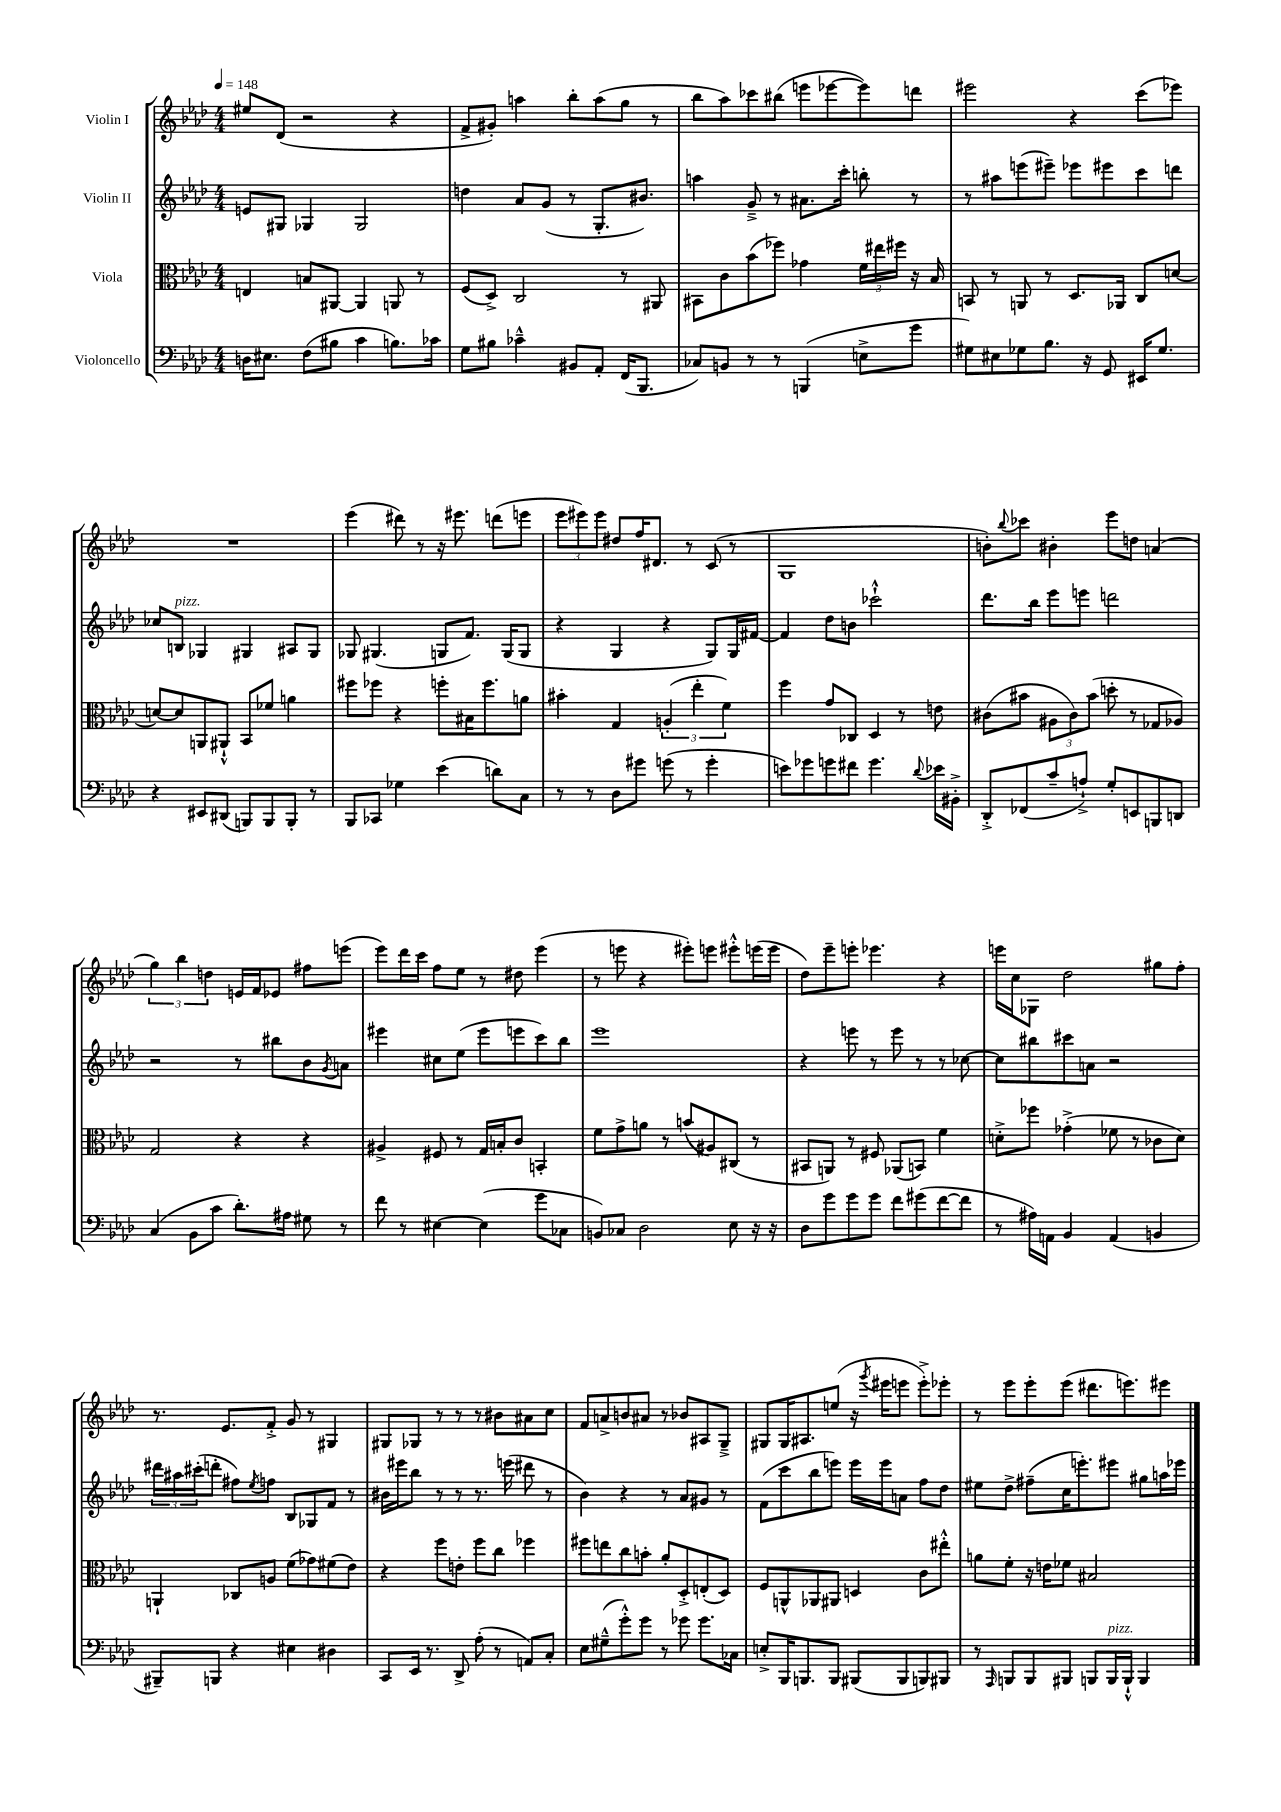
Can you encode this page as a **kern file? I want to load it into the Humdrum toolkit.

**kern	**kern	**kern	**kern
*part4	*part3	*part2	*part1
*staff4	*staff3	*staff2	*staff1
*I"Violoncello	*I"Viola	*I"Violin II	*I"Violin I
*clefF4	*clefC3	*clefG2	*clefG2
*k[b-e-a-d-]	*k[b-e-a-d-]	*k[b-e-a-d-]	*k[b-e-a-d-]
*M4/4	*M4/4	*M4/4	*M4/4
*MM148	*MM148	*MM148	*MM148
=1	=1	=1	=1
16Dn\KL	4En/	8en/L	8ee#X/L
8.E#X\J	.	.	.
.	.	8G#X/J	(8d-/J
(8F\L	8Bn/L	4G-X/	2r
8B#X\J	[8AA#X/J	.	.
4c\	4AA#/]	2G-/	.
8.Bn\L)	8AAn/	.	4r
.	8r	.	.
16c-X\Jk	.	.	.
=2	=2	=2	=2
8G\L	(8F/L	4ddn\	8f^/L
8B#X\J	8D-^/J)	.	8g#X'/J)
4c-X~^^\	2C/	8a-/L	4aan\
.	.	(8g/J	.
8BB#X/L	.	8r	8bb-'\L
8AA-'/J	.	8.G'/L	(8aa\
(16FF/KL	8r	.	8gg\J
8.BBB-/J	.	8.b#X/J)	.
.	8AA#X/	.	8r
=3	=3	=3	=3
8C-X/L)	8BB#X\L	4aan\	8bb-\L
8BBn/J	8c\	.	8aa-\)
8r	(8b-\	8g~^/	8ccc-X\
8r	8ff-X\J)	8r	(8bb#X\J
(4BBBn/	4g-X\	8.a#X\L	8eeen\L
.	.	.	[8eee-X\
.	.	16ccc'\Jk	.
8En^\L	24f\LL	8bbn'\	8eee-\])
.	24ee#X\	.	.
.	24ff#X\JJ	.	.
8g\J	16r	8r	8dddn\J
.	16B-/	.	.
=4	=4	=4	=4
8G#X\L)	8BBn/	8r	2eee#X\
8E#X\	8r	8aa#X\L	.
8G-X\	8AAn/	(8eeen\	.
8.B-\J	8r	8eee#X~\J)	.
.	8.D-/L	8eee-X\L	4r
16r	.	.	.
8GG/	.	8eee#X\	.
.	16AA-X/Jk	.	.
16EE#X/KL	8C/L	8ccc\	(8ccc\L
8.G-/J	.	.	.
.	[8dn/J	8dddn\J	8eee-X\J)
!!LO:LB:g=z
=5	=5	=5	=5
4r	8dn/L_	8cc-X/L	1r
!	!	!LO:TX:a:i:t=pizz.	!
.	8d/]	8Bn/J	.
8EE#X/L	8AAn/	4G-X/	.
(8DD#X/J	8AA#X`^^/J	.	.
8BBBn/L)	8BB-/L	4G#X/	.
8BBB/	8f-X/J	.	.
8BBB'/J	4an\	8A#X/L	.
8r	.	8G#/J	.
=6	=6	=6	=6
8BBB-/L	8ff#X\L	8G-X/	(4eee-\
8CC-X/J	8ff-X\J	(4.G#X/	.
4G-X\	4r	.	8ddd#X\)
.	.	.	8r
(4e-\	8ffn'\L	8Gn/L	16r
.	.	.	8.eee#X\
.	16B#X\K	8.f/J)	.
.	8.ff\	.	.
8dn\L)	.	.	(8dddn\L
.	.	(16G/KL	.
8C\J	8an\J	8G/J	8eeen\J
=7	=7	=7	=7
8r	4b#X'\	4r	12eee-\L
.	.	.	12eee#X\)
8r	.	.	.
.	.	.	12eee#\J
8D-\L	4G/	4G/	8dd#X/L
8g#X\J	.	.	16ff/K
.	.	.	8.d#X/J
(8gn\	(6An'/	4r	.
8r	.	.	8r
.	6ee-'\	.	.
4g'\	.	8G/L)	(8c/
.	6f\)	.	.
.	.	16G/L	8r
.	.	[16f#X/JJ	.
=8	=8	=8	=8
8en\L)	4ff\	4f#/]	1G
8g-X\	.	.	.
8gn\	8g/L	8dd-\L	.
8f#X\J	8C-X/J	8bn\J	.
4.g\	4D-/	2ccc-X`^^\	.
.	8r	.	.
8qqd-/	.	.	.
16e-X\LL	8en\	.	.
16BB#X'^\JJ	.	.	.
=9	=9	=9	=9
8DD-'^/L	(8c#X\L	8.ddd-\L	8bn'\L)
.	.	.	8qqbb-/
(8FF-X/	8b#X\J	.	8ccc-X\J
.	.	16bb-\Jk	.
8c~/	12A#X\L	8eee-\L	4b#X'\
.	12c#\)	.	.
8An`^/J)	.	8eeen\J	.
.	(12b#\J	.	.
8G'/L	8ddn'\	2dddn\	8eee-\L
8EEn/	8r	.	8ddn\J
8BBBn/	8G-X/L	.	(4an/
8DDn/J	8A-X/J)	.	.
!!LO:LB:g=z
=10	=10	=10	=10
(4C/	2G/	2r	6gg\)
.	.	.	6bb-\
8BB-\L	.	.	.
.	.	.	6ddn\
8c\J	.	.	.
8.d-'\L)	4r	8r	16en/LL
.	.	.	16f/J
.	.	8bb#X\L	8e-X/J
16A#X\Jk	.	.	.
8G#X\	4r	8b-\	8ff#X\L
.	.	8qg/	.
8r	.	8an\J	(8eeen\J
=11	=11	=11	=11
8f\	4A#X^/	4eee#X\	8eee-\L)
8r	.	.	16ddd-\L
.	.	.	16ccc\JJ
[4E#X\	8F#X/	8cc#X\L	8ff\L
.	8r	(8ee-\J	8ee-\J
(4E#\]	16G/LL	8eee#\L	8r
.	16Bn'/J	.	.
.	8c/J	8eeen\	8dd#X\
8g\L	4BBn'/	8ccc\)	(4eee-\
8C-X\J	.	8bb-\J	.
=12	=12	=12	=12
8BBn/L)	8f\L	1eee-	8r
8C-X/J	8g^\	.	8eeen\
2D-\	8an\J	.	4r
.	8r	.	.
.	(8bn/L	.	8eee#X'\L)
.	8A#X/)	.	8eeen\J
8E-\	(8C#X/J	.	8eee#X'^^\L
16r	8r	.	(16eeen\L
16r	.	.	16eee\JJ
=13	=13	=13	=13
8D-\L	8BB#X/L	4r	8dd-\L)
8g\	8AAn/J)	.	8eee-~\
8g\	8r	8eeen\	8eeen'\J
8g\J	8F#X/	8r	4.eee-X\
8f\L	(8AA-X/L	8eee\	.
(8g#X\	8BBn/J)	8r	.
[8f\	4f\	8r	4r
8f\J]	.	[8cc-X\	.
=14	=14	=14	=14
8r	8dn'^\L	8cc-\L]	16eeen\LL
.	.	.	16cc\J
16A#X\LL)	8ff-X\J	8bb#X\	8G-X\J
16AAn\JJ	.	.	.
4BB-/	(4g-X'^\	8ccc#X\	2dd-\
.	.	8an\J	.
(4AA/	8f-X\	2r	.
.	8r	.	.
4BBn/	8c-X\L	.	8gg#X\L
.	8d\J)	.	8ff'\J
!!LO:LB:g=z
=15	=15	=15	=15
8BBB#X~/L)	4AAn`/	24ddd#X\LL	8.r
.	.	24aa#X\	.
.	.	(24ccc#X'\J	.
8BBBn/J	.	8dddn'\J	.
.	.	.	8.e-/L
4r	8C-X/L	8ff#X\L)	.
.	.	8qee-/	.
.	8An/J	8ffn\J	8f'^/J
4E#X\	(8f\L	8B-/L	8g/
.	8g-X\)	8G-X/	8r
4D#X\	(8f#X\	8f/J	4G#X/
.	8e-\J)	8r	.
=16	=16	=16	=16
8CC/L	4r	16b#X\LL	8G#X/L
.	.	16eee#X\J	.
16EE-/Jk	.	8bb-\J	8G-X/J
8.r	.	.	.
.	8ff\L	8r	8r
8DD-^/	8en'\J	8r	8r
(8A-'\	8ff\L	8.r	8r
8r	8cc\J	.	8b#X\L
.	.	(16eeen\	.
8AAn/L)	4ff-X\	8ddd#X\	8a#X\
8C'/J	.	8r	8cc\J
=17	=17	=17	=17
8E-\L	8ff#X\L	4b-\)	8f/L
(8G#X~^^\	8een\	.	8an^/
8g'^^\)	8cc\	4r	8bn/
8g\J	8bn'\J	.	8a#X/J
8r	8a-'/L	8r	8r
8g-X\	8D-'^/	8a-/L	8b-X/L
8.g-\L	(8En'/	8g#X/J	8A#X/
.	8D-/J)	8r	8G~^/J
16C-X\Jk	.	.	.
=18	=18	=18	=18
8En'^/L	8F/L	(8f\L	8G#X/L
16BBB-/K	8AAn^^/	8ccc\	16G#/K
8.BBBn/	.	.	8.A#X/
.	8AA-X/	8bb-\	.
8BBB/J	8AA#X/J	8eeen\J)	(8een/J
(8BBB#X/L	4Dn/	16eee\LL	16r
.	.	.	8qggg/
.	.	16eee\J	16eee#X\KL
8BBB#/	.	8an\J	8eeen\J
8BBBn/)	8c\L	8ff\L	8eee'^\L)
8BBB#X/J	8ee#X'^^\J	8dd-\J	8eee-X'\J
=19	=19	=19	=19
8r	8an\L	8ee#X\L	8r
16qqAAA-/	.	.	.
8BBBn/L	8f'\J	8dd-^\J	8eee-\L
8BBB/	16r	(8ff#X~\L	8eee-'\
.	16en\KL	.	.
8BBB#X/J	8f-X\J	16cc\K	(8eee-\J
.	.	8.eeen'\)	.
8BBBn/L	2B#X/	.	8.ddd#X\L
!LO:TX:a:i:t=pizz.	!	!	!
16BBB/L	.	8eee#X\J	.
16BBB`^^/JJ	.	.	8.eeen\)
4BBB/	.	8gg#X\L	.
.	.	16aan\L	8eee#X\J
.	.	16eee-X\JJ	.
==	==	==	==
*-	*-	*-	*-
